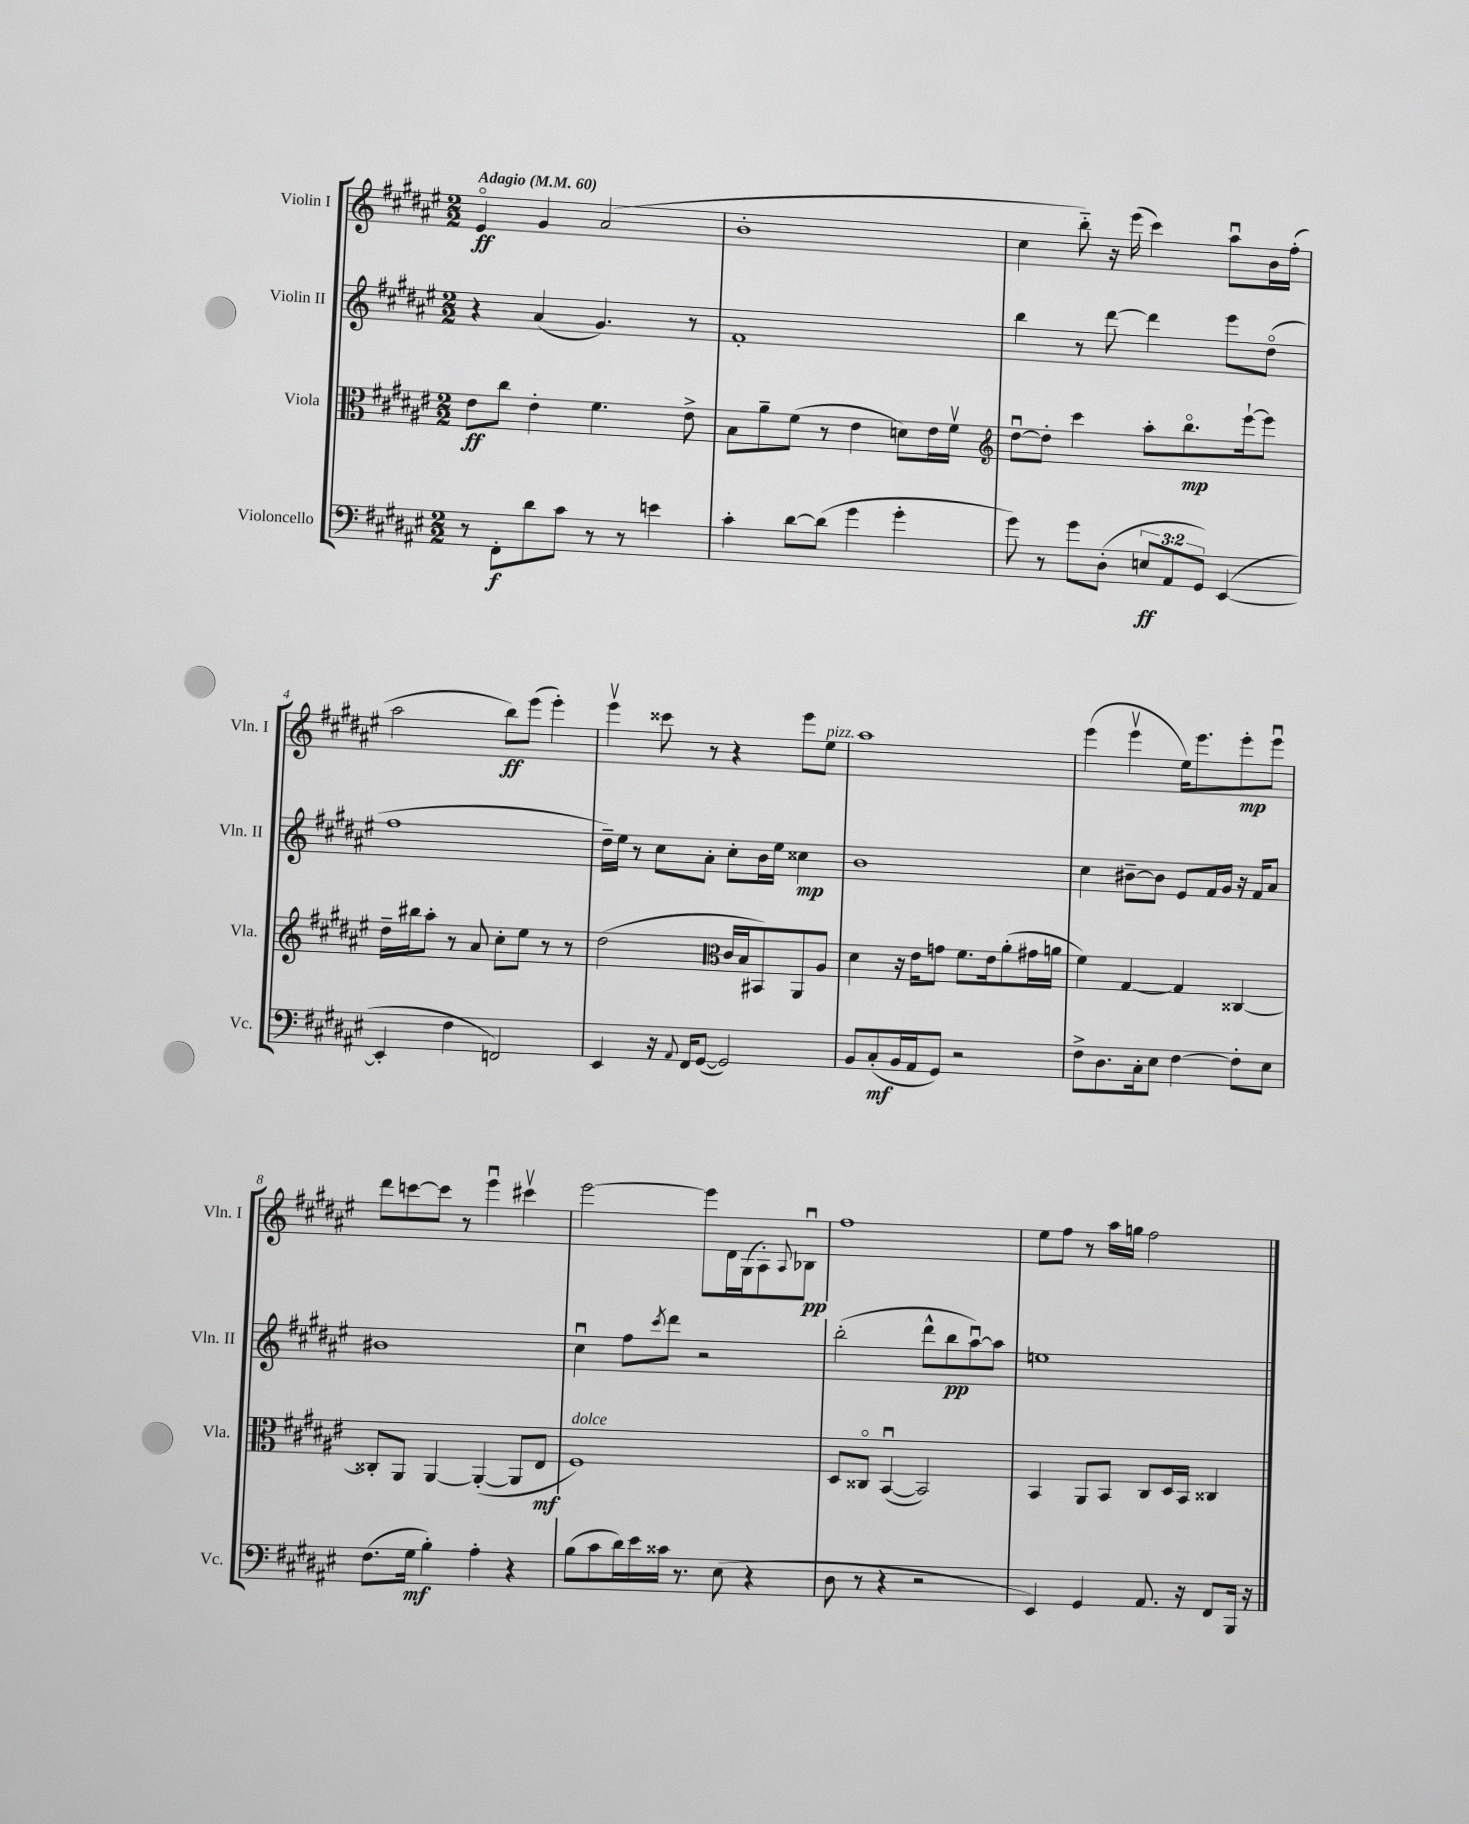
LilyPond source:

<<
\new StaffGroup <<
\new Staff = "s0" \with { instrumentName = "Violin I" shortInstrumentName = "Vln. I" } {
    \clef treble \key fis \major \numericTimeSignature \time 2/2 \tempo "Adagio" 4 = 60
    eis'4\flageolet\ff gis'4 ais'2( |
    b'1-. |
    cis''4 b''8-_) r16 eis'''16( cis'''4) ais''8\downbow b'16 fis''16-.( |
    ais''2 b''8\ff) eis'''8( eis'''4-.) |
    eis'''4\upbow cisis'''8 r8 r4 eis'''8 eis''8^\markup { \italic "pizz." } |
    ais''1 |
    eis'''4( eis'''4\upbow eis''16) eis'''8. eis'''8-.\mp eis'''8\downbow |
    dis'''8 c'''8~ c'''8 r8 eis'''4\downbow cis'''4\upbow |
    eis'''2~ eis'''8 dis'16 gis16( ais8-.) \appoggiatura { ais8 } bes8\downbow\pp |
    fis''1 |
    eis''8 fis''8 r8 ais''16 g''16 fis''2 \bar "|." |
}
\new Staff = "s1" \with { instrumentName = "Violin II" shortInstrumentName = "Vln. II" } {
    \clef treble \key fis \major \numericTimeSignature \time 2/2
    r4 ais'4( gis'4.) r8 |
    fis'1-. |
    b''4 r8 dis'''8~ dis'''4 eis'''8 dis''8\flageolet( |
    fis''1 |
    dis''16--) eis''16 r8 cis''8 ais'8-. cis''8-. b'16 eis''16 cisis''4\mp |
    b'1 |
    cis''4 bis'8~-- bis'8 eis'8 fis'16 gis'16 r16 fis'16 ais'8 |
    bis'1 |
    cis''4\downbow fis''8 \acciaccatura { cis'''8 } dis'''8 r2 |
    b''2-.( dis'''8-^ b''8\pp ais''8~\downbow) ais''8 |
    e''1 \bar "|." |
}
\new Staff = "s2" \with { instrumentName = "Viola" shortInstrumentName = "Vla." } {
    \clef alto \key fis \major \numericTimeSignature \time 2/2
    eis'8\ff cis''8 eis'4-. fis'4. eis'8-> |
    b8 ais'8-- fis'8( r8 eis'4 d'8) eis'16 fis'16\upbow |
    \clef treble dis''8~\downbow dis''8-. cis'''4 ais''8-. b''8.\flageolet\mp eis'''16~-! eis'''8 |
    dis''16-- bis''16 ais''8-. r8 ais'8 cis''8-. eis''8 r8 r8 |
    dis''2( \clef alto cis'16 b16 bis,8) ais,8 ais8 |
    dis'4 r16 eis'16 g'8 fis'8. eis'16 ais'8-.( gis'16 a'16 |
    fis'4) gis4~ gis4 cisis4~ |
    cisis8-. ais,8 ais,4~ ais,4~-.( ais,8 eis8\mf |
    fis1^\markup { \italic "dolce" }) |
    dis8 cisis8\flageolet b,4~\downbow( b,2) |
    b,4 ais,8 b,8 cis8 dis16 b,16 cisis4 \bar "|." |
}
\new Staff = "s3" \with { instrumentName = "Violoncello" shortInstrumentName = "Vc." } {
    \clef bass \key fis \major \numericTimeSignature \time 2/2 \override Staff.TupletNumber.text = #tuplet-number::calc-fraction-text
    r8 fis,8-.\f dis'8 cis'8 r8 r8 e'4 |
    cis'4-. dis'8~ dis'8( gis'4 gis'4-. |
    gis'8) r8 gis'8 dis8-.( \tuplet 3/2 { e8\ff ais,8 gis,8) } eis,4~( |
    eis,4-. fis4 f,2) |
    eis,4 r16 \appoggiatura { ais,8 } fis,16 gis,8~( gis,2) |
    b,8 cis8-.\mf( b,16 ais,16 gis,8) r2 |
    fis8-> dis8. cis16-. eis8 fis4~ fis8-. eis8 |
    fis8.( gis16\mf b4-.) ais4-. r4 |
    b8( cis'8 dis'16) eis'16 cisis'16 r8. eis8( r4 |
    dis8 r8 r4 r2 |
    eis,4) gis,4 ais,8. r16 fis,8 b,,16 r16 \bar "|." |
}
>>
>>
